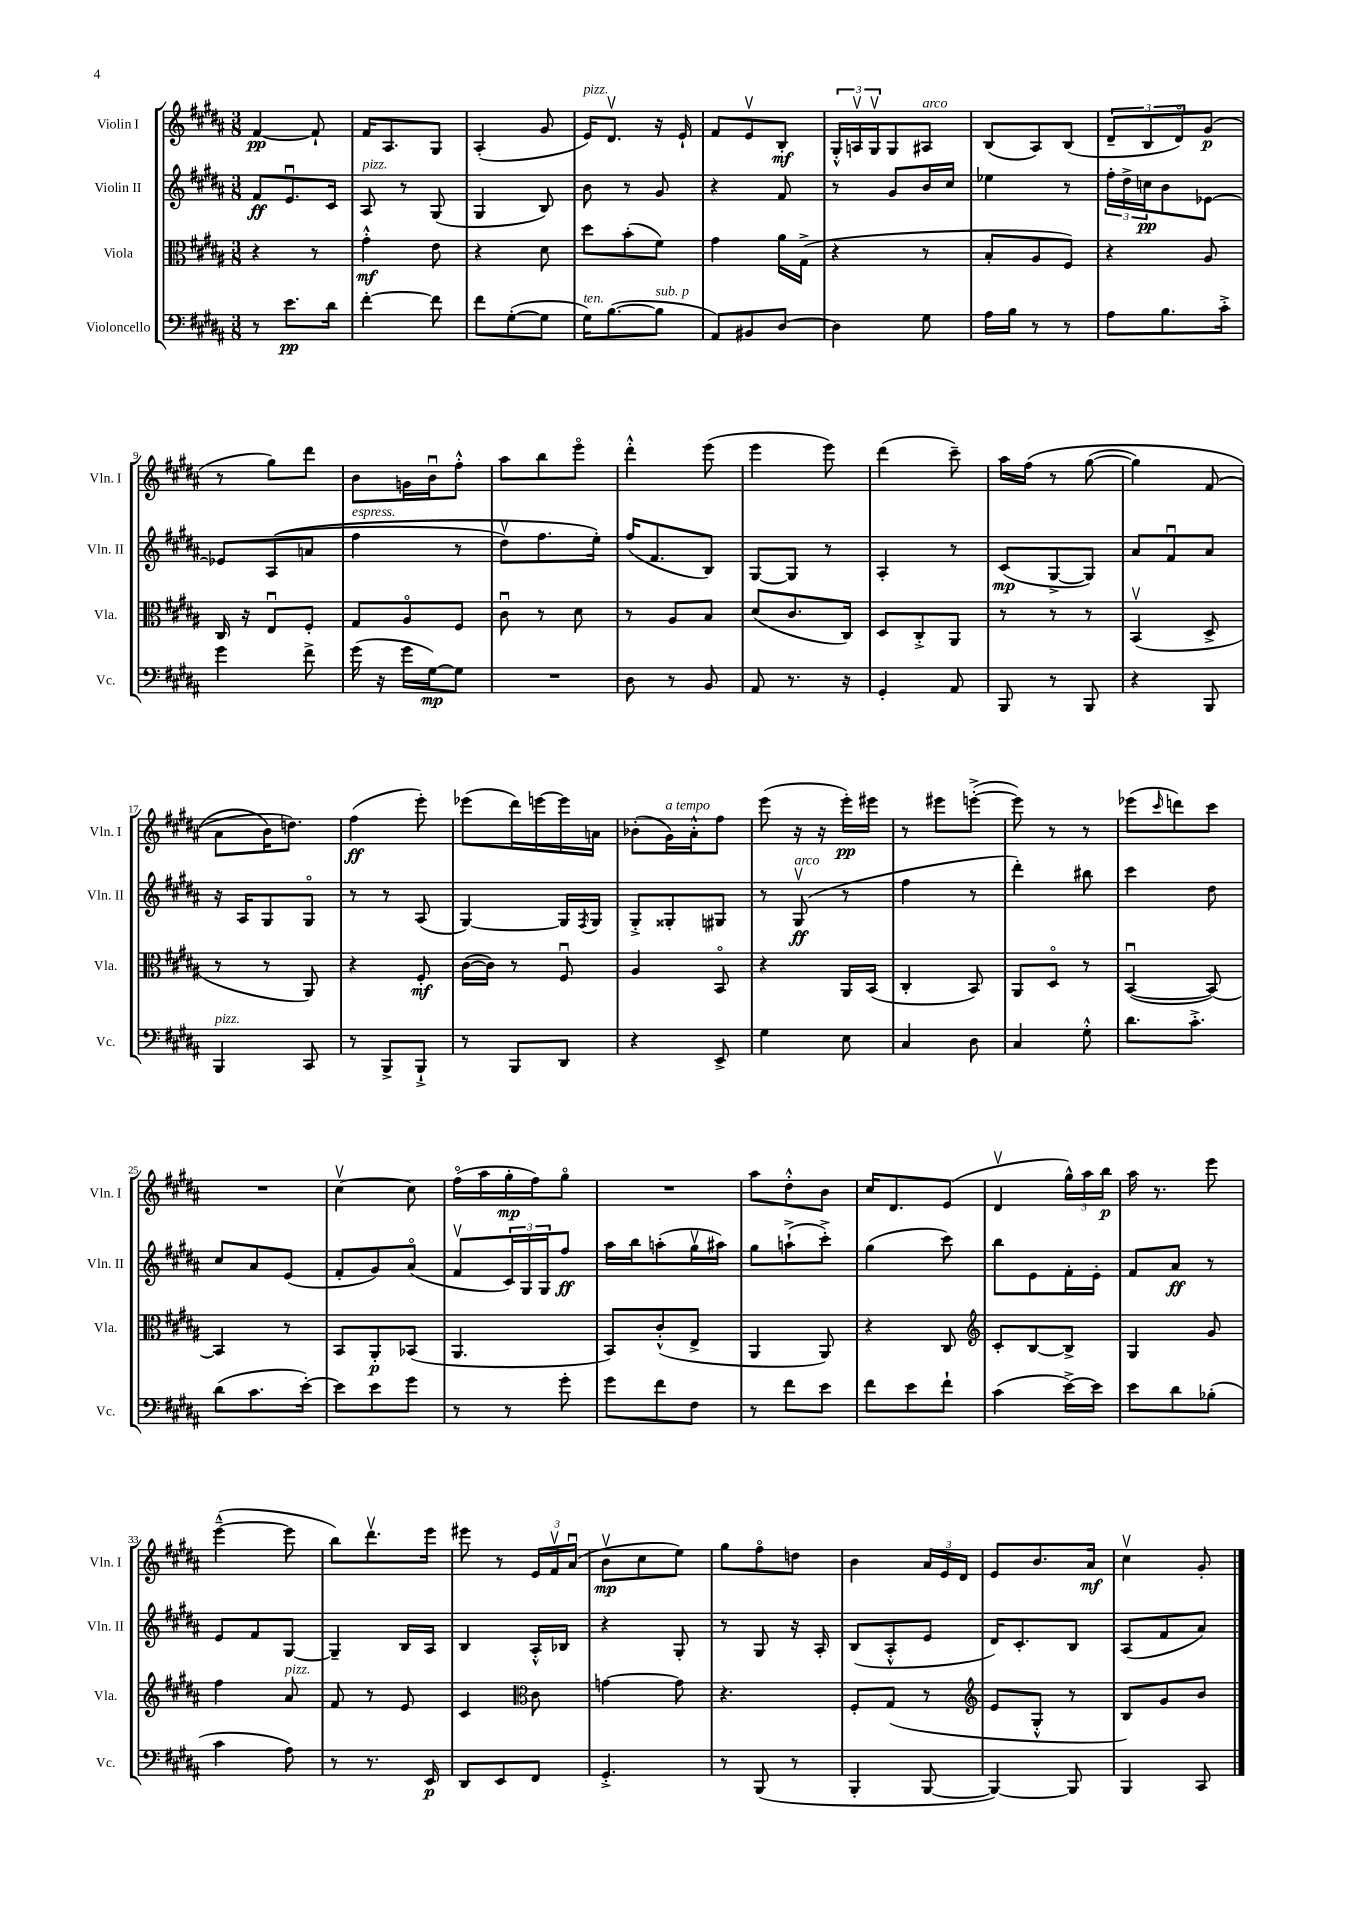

**kern	**dynam	**kern	**dynam	**kern	**dynam	**kern	**dynam
*part4	*part4	*part3	*part3	*part2	*part2	*part1	*part1
*staff4	*staff4	*staff3	*staff3	*staff2	*staff2	*staff1	*staff1
*I"Violoncello	*	*I"Viola	*	*I"Violin II	*	*I"Violin I	*
*I'Vc.	*	*I'Vla.	*	*I'Vln. II	*	*I'Vln. I	*
*clefF4	*	*clefC3	*	*clefG2	*	*clefG2	*
*k[f#c#g#d#a#]	*	*k[f#c#g#d#a#]	*	*k[f#c#g#d#a#]	*	*k[f#c#g#d#a#]	*
*M3/8	*	*M3/8	*	*M3/8	*	*M3/8	*
=1	=1	=1	=1	=1	=1	=1	=1
8r	.	4r	.	8f#/L	ff	[4f#/	pp
8.e\L	pp	.	.	8.eu/	.	.	.
.	.	8r	.	.	.	8f#`/]	.
16d#\Jk	.	.	.	16c#/Jk	.	.	.
=2	=2	=2	=2	=2	=2	=2	=2
!	!	!	!	!LO:TX:a:i:t=pizz.	!	!	!
[4f#'\	.	4g#'^^\	mf	8A#/	.	16f#/KL	.
.	.	.	.	.	.	8.A#/	.
.	.	.	.	8r	.	.	.
8f#\]	.	8e\	.	(8G#/	.	8G#/J	.
=3	=3	=3	=3	=3	=3	=3	=3
8f#\L	.	4r	.	4G#/	.	(4A#'/	.
([8G#'\	.	.	.	.	.	.	.
8G#\J]	.	8d#\	.	8B/)	.	8g#/	.
=4	=4	=4	=4	=4	=4	=4	=4
!	!	!	!	!	!	!LO:TX:a:i:t=pizz.	!
!LO:TX:a:i:t=ten.	!	!	!	!	!	!	!
16G#\KL)	.	8dd#\L	.	8b\	.	16e/KL)	.
([8.B\	.	.	.	.	.	8.d#v/J	.
.	.	(8b'\	.	8r	.	.	.
!LO:TX:a:i:t=sub. p	!	!	!	!	!	!	!
8B\J]	.	8f#\J)	.	8g#/	.	16r	.
.	.	.	.	.	.	16e`/	.
=5	=5	=5	=5	=5	=5	=5	=5
8AA#/L)	.	4g#\	.	4r	.	8f#/L	.
8BB#X/	.	.	.	.	.	8ev/	.
[8D#/J	.	16a#\LL	.	8f#/	.	8B'/J	mf
.	.	(16G#^\JJ	.	.	.	.	.
=6	=6	=6	=6	=6	=6	=6	=6
4D#\]	.	4r	.	8r	.	24G#'^^/LL	.
.	.	.	.	.	.	24Anv/	.
.	.	.	.	.	.	24G#v/J	.
.	.	.	.	8g#/L	.	8G#/	.
!	!	!	!	!	!	!LO:TX:a:i:t=arco	!
8G#\	.	8r	.	16b/L	.	8A#X/J	.
.	.	.	.	16cc#/JJ	.	.	.
=7	=7	=7	=7	=7	=7	=7	=7
16A#\LL	.	8B'/L	.	4ee-X\	.	(8B/L	.
16B\JJ	.	.	.	.	.	.	.
8r	.	8A#/	.	.	.	8A#/)	.
8r	.	8F#/J)	.	8r	.	(8B/J	.
=8	=8	=8	=8	=8	=8	=8	=8
8A#\L	.	4r	.	24ff#'\LL	.	12d#~/L	.
.	.	.	.	24dd#^\	.	.	.
.	.	.	.	24ccn\J	pp	12B/	.
8.B\	.	.	.	8b\	.	.	.
.	.	.	.	.	.	12d#/)	.
.	.	8A#/	.	[8e-X\J	.	(8g#/J	p
16c#'^\Jk	.	.	.	.	.	.	.
!!LO:LB:g=z
=9	=9	=9	=9	=9	=9	=9	=9
4g#\	.	16C#/	.	8e-X/L]	.	8r	.
.	.	16r	.	.	.	.	.
.	.	8Eu/L	.	((8A#/	.	8gg#\L)	.
8f#^\	.	8F#'/J	.	8an/J	.	8ddd#\J	.
=10	=10	=10	=10	=10	=10	=10	=10
!	!	!	!	!LO:TX:a:i:t=espress.	!	!	!
(16g#\	.	8G#/L	.	4ff#\	.	8b\L	.
16r	.	.	.	.	.	.	.
16g#\LL	.	8A#/	.	.	.	16gn\L	.
[16G#\J)	mp	.	.	.	.	16bu\J	.
8G#\J]	.	8F#/J	.	8r	.	8ff#'^^\J	.
=11	=11	=11	=11	=11	=11	=11	=11
4.r	.	8c#u\	.	8dd#v\L)	.	8aa#\L	.
.	.	8r	.	8.ff#\	.	8bb\	.
.	.	8d#\	.	.	.	8eee\J	.
.	.	.	.	16ee'\Jk)	.	.	.
=12	=12	=12	=12	=12	=12	=12	=12
8D#\	.	8r	.	(16ff#/KL	.	4ddd#'^^\	.
.	.	.	.	8.f#/	.	.	.
8r	.	8A#/L	.	.	.	.	.
8BB/	.	8B/J	.	8B/J)	.	(8eee\	.
=13	=13	=13	=13	=13	=13	=13	=13
8AA#/	.	(8d#/L	.	[8G#/L	.	4eee\	.
8.r	.	8.c#/	.	8G#/J]	.	.	.
.	.	.	.	8r	.	8eee\)	.
16r	.	16C#/Jk)	.	.	.	.	.
=14	=14	=14	=14	=14	=14	=14	=14
4GG#'/	.	8D#/L	.	4A#'/	.	(4ddd#\	.
.	.	8C#'^/	.	.	.	.	.
8AA#/	.	8AA#/J	.	8r	.	8ccc#~\)	.
=15	=15	=15	=15	=15	=15	=15	=15
8BBB/	.	8r	.	(8c#/L	mp	16aa#\LL	.
.	.	.	.	.	.	(16ff#\JJ	.
8r	.	8r	.	[8G#^/	.	8r	.
8BBB/	.	8r	.	8G#/J])	.	([8gg#\	.
=16	=16	=16	=16	=16	=16	=16	=16
4r	.	(4BBv/	.	8a#/L	.	4gg#\])	.
.	.	.	.	8f#u/	.	.	.
8BBB/	.	8D#^/	.	8a#/J	.	(8f#/	.
!!LO:LB:g=z
=17	=17	=17	=17	=17	=17	=17	=17
!LO:TX:a:i:t=pizz.	!	!	!	!	!	!	!
4BBB/	.	8r	.	16r	.	8a#\L	.
.	.	.	.	16A#/KL	.	.	.
.	.	8r	.	8G#/	.	16b\K)	.
.	.	.	.	.	.	8.ddn\J)	.
8CC#/	.	8AA#/)	.	8G#/J	.	.	.
=18	=18	=18	=18	=18	=18	=18	=18
8r	.	4r	.	8r	.	(4ff#\	ff
8BBB^/L	.	.	.	8r	.	.	.
8BBB`^/J	.	8F#'/	mf	(8A#/	.	8eee'\)	.
=19	=19	=19	=19	=19	=19	=19	=19
8r	.	([16c#\LL	.	[4G#/)	.	(8eee-X\L	.
.	.	16c#\JJ])	.	.	.	.	.
8BBB/L	.	8r	.	.	.	16ddd#\L)	.
.	.	.	.	.	.	[16eeen\	.
8DD#/J	.	8F#u/	.	16G#/LL]	.	16eee\]	.
.	.	.	.	8qF#/	.	.	.
.	.	.	.	16G#/JJ	.	16an\JJ	.
=20	=20	=20	=20	=20	=20	=20	=20
4r	.	4A#/	.	8G#'^/L	.	(8b-X'\L	.
!	!	!	!	!	!	!LO:TX:a:i:t=a tempo	!
.	.	.	.	8G##X'/	.	16g#\L)	.
.	.	.	.	.	.	16a#'^^\J	.
8EE^/	.	8BB/	.	8G#X/J	.	8ff#\J	.
=21	=21	=21	=21	=21	=21	=21	=21
4G#\	.	4r	.	8r	.	(8eee\	.
!	!	!	!	!LO:TX:a:i:t=arco	!	!	!
.	.	.	.	(8G#v/	ff	16r	.
.	.	.	.	.	.	16r	.
8E\	.	16AA#/LL	.	8r	.	16eee'\LL)	pp
.	.	(16BB/JJ	.	.	.	16eee#X\JJ	.
=22	=22	=22	=22	=22	=22	=22	=22
4C#/	.	4C#'/	.	4ff#\	.	8r	.
.	.	.	.	.	.	8eee#X\L	.
8D#\	.	8BB/)	.	8r	.	([8eeen'^\J	.
=23	=23	=23	=23	=23	=23	=23	=23
4C#/	.	8AA#/L	.	4ddd#'\)	.	8eee\])	.
.	.	8D#/J	.	.	.	8r	.
8G#'^^\	.	8r	.	8bb#X\	.	8r	.
=24	=24	=24	=24	=24	=24	=24	=24
8.d#\L	.	([4BBu/	.	4ccc#\	.	(8eee-X\L	.
.	.	.	.	.	.	16qqccc#/	.
.	.	.	.	.	.	8dddn\)	.
8.c#'^\J	.	.	.	.	.	.	.
.	.	8BB/_)	.	8dd#\	.	8ccc#\J	.
!!LO:LB:g=z
=25	=25	=25	=25	=25	=25	=25	=25
(8d#\L	.	4BB/]	.	8cc#/L	.	4.r	.
8.c#\	.	.	.	8a#/	.	.	.
.	.	8r	.	(8e/J	.	.	.
[16e'\Jk)	.	.	.	.	.	.	.
=26	=26	=26	=26	=26	=26	=26	=26
8e\L]	.	8BB/L	.	8f#'/L	.	[4cc#v\	.
8e\	.	8AA#'/	p	8g#/)	.	.	.
8g#\J	.	(8BB-X/J	.	(8a#/J	.	8cc#\]	.
=27	=27	=27	=27	=27	=27	=27	=27
8r	.	4.AA#/	.	8f#v/L	.	(16ff#\LL	.
.	.	.	.	.	.	16aa#\	.
8r	.	.	.	24c#/L)	.	16gg#'\	mp
.	.	.	.	24G#/	.	.	.
.	.	.	.	.	.	16ff#\J)	.
.	.	.	.	24G#/J	.	.	.
8g#'\	.	.	.	8ff#/J	ff	8gg#\J	.
=28	=28	=28	=28	=28	=28	=28	=28
8g#\L	.	8BB/L)	.	16aa#\LL	.	4.r	.
.	.	.	.	16bb\J	.	.	.
8f#\	.	(8c#'^^/	.	(8aan'\	.	.	.
8F#\J	.	8E^/J	.	16gg#v\L	.	.	.
.	.	.	.	16aa#X\JJ)	.	.	.
=29	=29	=29	=29	=29	=29	=29	=29
8r	.	4AA#/	.	8gg#\L	.	8aa#\L	.
8f#\L	.	.	.	(8aan`^\	.	8dd#'^^\	.
8e\J	.	8AA#/)	.	8ccc#'^\J)	.	8b\J	.
=30	=30	=30	=30	=30	=30	=30	=30
8f#\L	.	4r	.	(4gg#\	.	16cc#/KL	.
.	.	.	.	.	.	8.d#/	.
8e\	.	.	.	.	.	.	.
8f#`\J	.	8C#/	.	8ccc#\)	.	(8e/J	.
=31	=31	=31	=31	=31	=31	=31	=31
*	*	*clefG2	*	*	*	*	*
(4c#\	.	8c#'/L	.	8bb\L	.	4d#v/	.
.	.	[8B/	.	8e\	.	.	.
[16e^\LL)	.	8B^/J]	.	16f#'\L	.	24gg#^^\LL)	.
.	.	.	.	.	.	24aa#\	.
16e\JJ]	.	.	.	16e'\JJ	.	.	.
.	.	.	.	.	.	24bb\JJ	p
=32	=32	=32	=32	=32	=32	=32	=32
8e\L	.	4G#/	.	8f#/L	.	16aa#\	.
.	.	.	.	.	.	8.r	.
8d#\	.	.	.	8a#/J	ff	.	.
(8B-X'\J	.	8g#/	.	8r	.	8eee\	.
!!LO:LB:g=z
=33	=33	=33	=33	=33	=33	=33	=33
4c#\	.	4ff#\	.	8e/L	.	([4eee~^^\	.
.	.	.	.	8f#/	.	.	.
!	!	!LO:TX:a:i:t=pizz.	!	!	!	!	!
8A#\)	.	8a#/	.	[8G#/J	.	8eee\]	.
=34	=34	=34	=34	=34	=34	=34	=34
8r	.	8f#/	.	4G#~/]	.	8bb\L)	.
8.r	.	8r	.	.	.	8.ddd#v\	.
.	.	8e/	.	16B/LL	.	.	.
16EE/	p	.	.	16A#/JJ	.	16eee\Jk	.
=35	=35	=35	=35	=35	=35	=35	=35
8DD#/L	.	4c#/	.	4B/	.	8eee#X\	.
8EE/	.	.	.	.	.	8r	.
*	*	*clefC3	*	*	*	*	*
8FF#/J	.	8c#\	.	16A#'^^/LL	.	24e/LL	.
.	.	.	.	.	.	24f#v/	.
.	.	.	.	16B-X/JJ	.	.	.
.	.	.	.	.	.	(24a#u/JJ	.
=36	=36	=36	=36	=36	=36	=36	=36
4.GG#'^/	.	[4gn\	.	4r	.	8bv\L	mp
.	.	.	.	.	.	8cc#\	.
.	.	8g\]	.	8G#'/	.	8ee\J)	.
=37	=37	=37	=37	=37	=37	=37	=37
8r	.	4.r	.	8r	.	8gg#\L	.
(8BBB/	.	.	.	8G#/	.	8ff#\	.
8r	.	.	.	16r	.	8ddn\J	.
.	.	.	.	16A#'/	.	.	.
=38	=38	=38	=38	=38	=38	=38	=38
4BBB'/	.	8F#'/L	.	(8B/L	.	4b\	.
.	.	(8G#/J	.	8A#'^^/	.	.	.
[8BBB/	.	8r	.	8e/J	.	24a#/LL	.
.	.	.	.	.	.	24e/	.
.	.	.	.	.	.	24d#/JJ	.
=39	=39	=39	=39	=39	=39	=39	=39
*	*	*clefG2	*	*	*	*	*
4BBB/_)	.	8e/L	.	16d#/KL)	.	8e/L	.
.	.	.	.	8.c#'/	.	.	.
.	.	8G#'^^/J	.	.	.	8.b/	.
8BBB/]	.	8r	.	8B/J	.	.	.
.	.	.	.	.	.	16a#/Jk	mf
=40	=40	=40	=40	=40	=40	=40	=40
4BBB/	.	8B/L)	.	(8A#/L	.	4cc#v\	.
.	.	8g#/	.	8f#/	.	.	.
8CC#/	.	8b/J	.	8a#/J)	.	8g#'/	.
==	==	==	==	==	==	==	==
*-	*-	*-	*-	*-	*-	*-	*-
